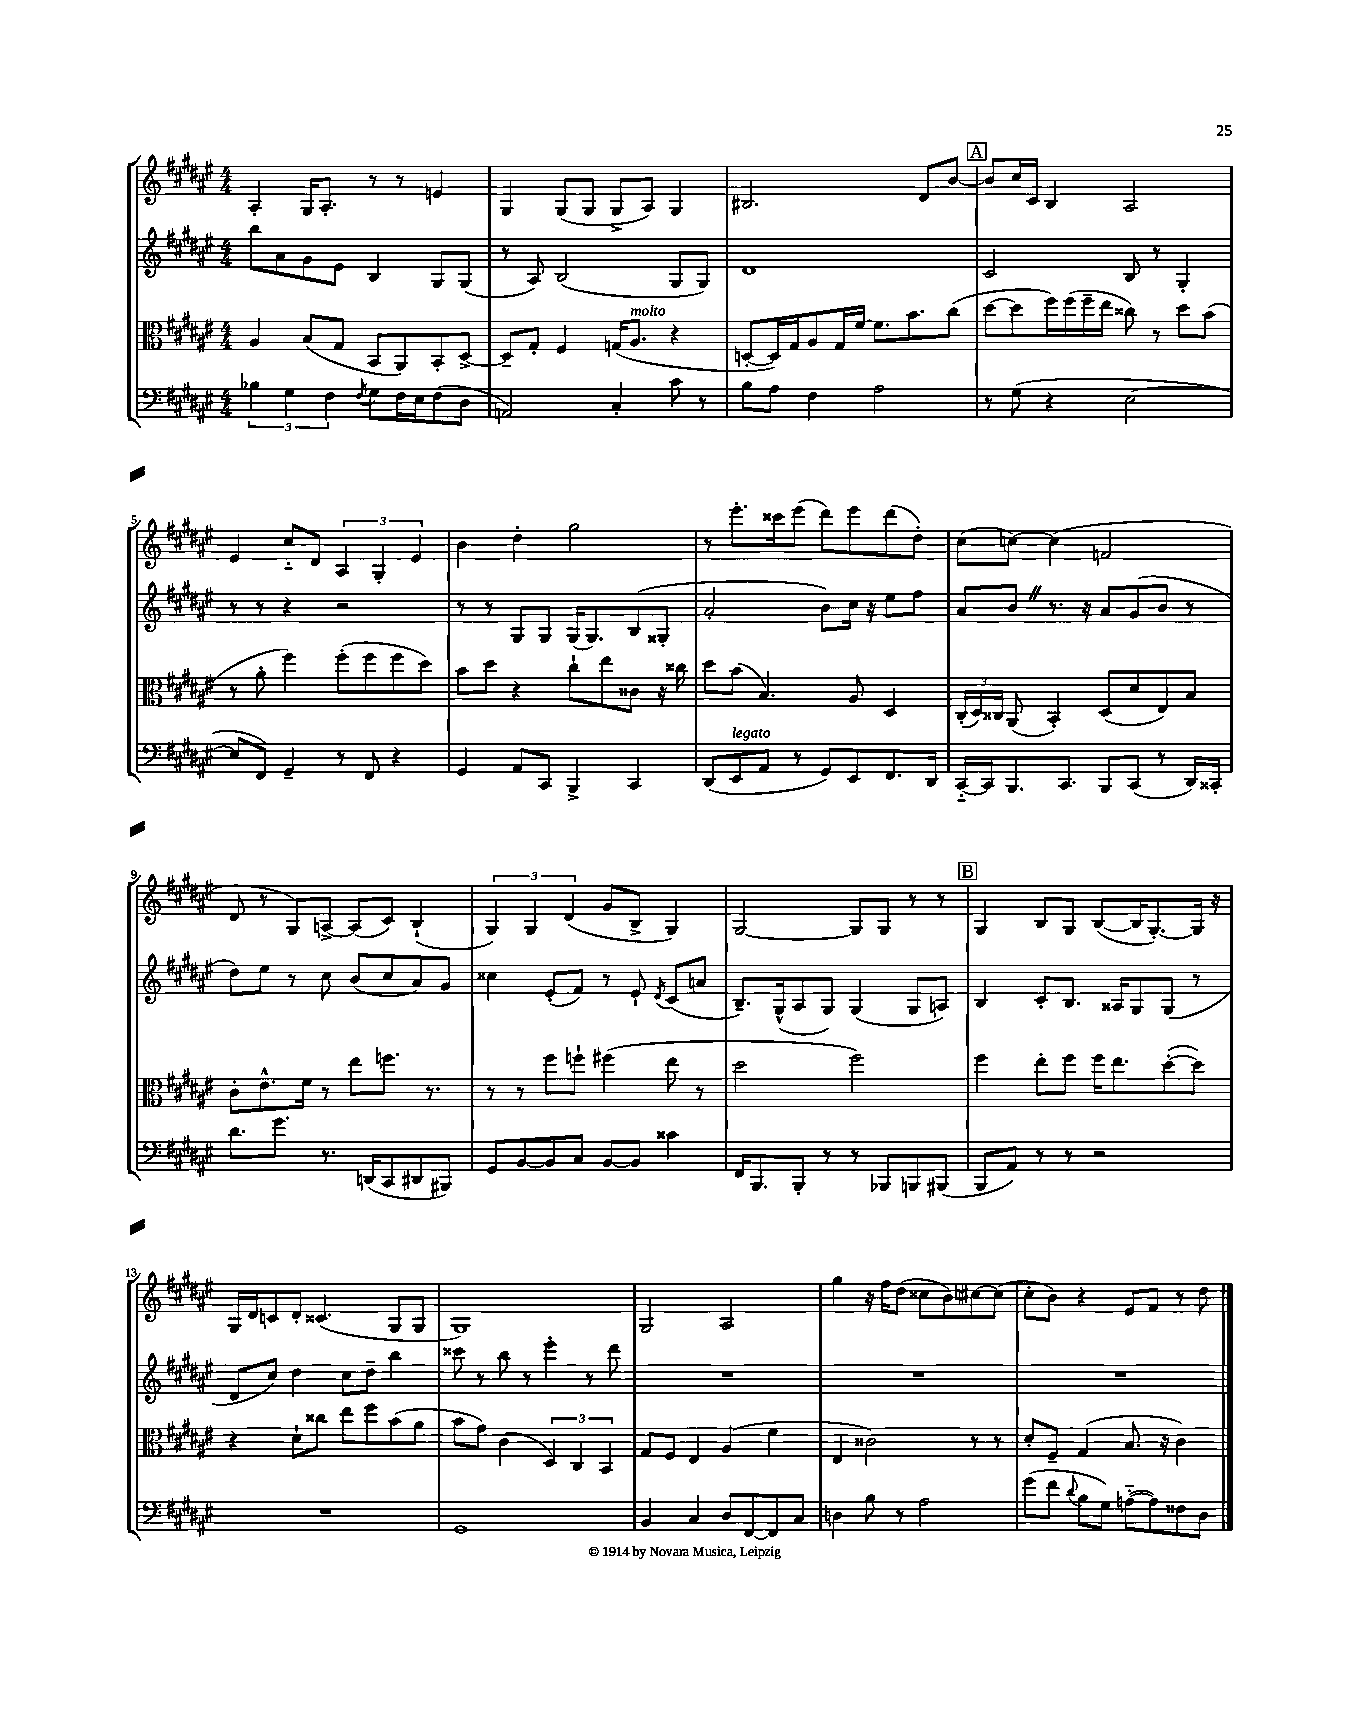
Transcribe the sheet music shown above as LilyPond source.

<<
\new StaffGroup <<
\new Staff = "s0" {
    \clef treble \key fis \major \numericTimeSignature \time 4/4
    \autoBeamOff ais4-. gis16[ ais8.]-. r8 r8 e'4 |
    gis4 gis8[( gis8] gis8[-> ais8]) gis4 |
    bis2. dis'8[ b'8]~ |
    \mark \markup { \box "A" } b'8[ cis''16 cis'16] b4 ais2 |
    eis'4 cis''8[-_ dis'8] \tuplet 3/2 { ais4 gis4-. eis'4 } |
    b'4 dis''4-. gis''2 |
    r8 eis'''8.[-. cisis'''16 eis'''8]( dis'''8[) eis'''8 dis'''8( dis''8]-.) |
    cis''8[( c''8]~) c''4( f'2 |
    dis'8 r8 gis8[) a8]~-> a8[( cis'8]) b4-!( |
    \tuplet 3/2 { gis4) gis4 dis'4( } gis'8[ b8]-> gis4) |
    gis2~ gis8[ gis8] r8 r8 |
    \mark \markup { \box "B" } gis4 b8[ gis8] b8[~( b16 gis8.~-.) gis16] r16 |
    gis16[ dis'16 c'8 dis'8]-. cisis'4.( gis8[ gis8] |
    gis1) |
    gis2 ais2 |
    gis''4 r16 fis''16[ dis''8]( cisis''8[ b'8) cis''8~ cis''8]( |
    cis''8[-. b'8]) r4 eis'8[ fis'8] r8 dis''8 \bar "|." |
}
\new Staff = "s1" {
    \clef treble \key fis \major \numericTimeSignature \time 4/4
    \autoBeamOff b''8[ ais'8 gis'8 eis'8] b4 gis8[ gis8]( |
    r8 ais8) b2( gis8[ gis8]) |
    dis'1 |
    \mark \markup { \box "A" } cis'2 b8 r8 gis4-. |
    r8 r8 r4 r2 |
    r8 r8 gis8[ gis8] gis16[( gis8.) b8( gisis8]-. |
    ais'2-. b'8[) cis''16] r16 eis''8[ fis''8] |
    ais'8[ b'8] \once \override BreathingSign.text = \markup { \musicglyph "scripts.caesura.straight" } \breathe r8. r16 ais'8[ gis'8( b'8] r8 |
    dis''8[) eis''8] r8 cis''8 b'8[( cis''8 ais'8) gis'8] |
    cisis''4 eis'8[-.( fis'8]) r8 eis'8-! \acciaccatura { dis'8 } cis'8[( a'8] |
    b8.[--) gis16-^( ais8 gis8]) gis4( gis8[ a8]) |
    \mark \markup { \box "B" } b4 cis'8[-. b8.] aisis16[ gis8 gis8]( r8 |
    dis'8[ cis''8]) dis''4 cis''8[ dis''8]-- b''4 |
    cisis'''8 r8 b''8 r8 eis'''4-. r8 dis'''8 |
    R1 |
    R1 |
    R1 \bar "|." |
}
\new Staff = "s2" {
    \clef alto \key fis \major \numericTimeSignature \time 4/4
    \autoBeamOff ais4 b8[( gis8] b,8[ ais,8) b,8-. dis8]~-> |
    dis8[-- gis8]-. fis4 g16[( ais8.]^\markup { \italic "molto" } r4 |
    d8[~-. d16) gis16 ais8 gis16 fis'16]~ fis'8.[ b'8. cis''8]( |
    \mark \markup { \box "A" } dis''8[~ dis''8 fis''16) fis''16( fis''16-- eis''16] cisis''8) r8 dis''8[ b'8]( |
    r8 ais'8-. fis''4) fis''8[-.( fis''8 fis''8 dis''8]) |
    b'8[ dis''8] r4 cis''8[-! eis''8 cisis'8] r16 cisis''16 |
    dis''8[ b'8]( b4.) ais8 dis4 |
    \tuplet 3/2 { cis16[-.( dis16) cisis16] } ais,8( b,4-.) dis8[( dis'8 eis8) b8] |
    cis'8[-. eis'8.-^ fis'16] r8 eis''8[ f''8.] r8. |
    r8 r8 fis''8[ f''8]-! fis''4( eis''8 r8 |
    dis''2 fis''2) |
    \mark \markup { \box "B" } fis''4 eis''8[-. fis''8] fis''16[ eis''8. dis''8~-.( dis''8]) |
    r4 dis'8[-! cisis''8] eis''8[ fis''8 b'8( ais'8] |
    b'8[ gis'8]) cis'4( \tuplet 3/2 { dis4) cis4 b,4 } |
    gis8[ fis8] eis4 ais4( fis'4 |
    eis4 cisis'2) r8 r8 |
    dis'8[-. fis8]-- gis4( b8. r16 cis'4) \bar "|." |
}
\new Staff = "s3" {
    \clef bass \key fis \major \numericTimeSignature \time 4/4
    \autoBeamOff \tuplet 3/2 { bes4 gis4 fis4 } \acciaccatura { fis8 } gis8[ fis16 eis16 fis8( dis8] |
    a,2) cis4-. cis'8 r8 |
    b8[ ais8] fis4 ais2 |
    \mark \markup { \box "A" } r8 gis8( r4 eis2~ |
    eis8[ fis,8]) gis,4-- r8 fis,8 r4 |
    gis,4 ais,8[ cis,8] b,,4-> cis,4 |
    dis,8[( eis,8^\markup { \italic "legato" } ais,8] r8 gis,8[) eis,8 fis,8. dis,16] |
    cis,16[~-_ cis,16 b,,8. cis,8.] b,,8[ cis,8]( r8 dis,16[) cisis,16]-. |
    dis'8.[ gis'8.] r8. d,16[( cis,8 dis,8 bis,,8]) |
    gis,8[ b,8~ b,8 cis8] b,8[~ b,8] cisis'4 |
    fis,16[ b,,8. b,,8]-. r8 r8 bes,,8[ b,,8 bis,,8]( |
    \mark \markup { \box "B" } b,,8[ ais,8]) r8 r8 r2 |
    R1 |
    gis,1 |
    b,4 cis4 dis8[ fis,8~ fis,8 cis8] |
    d4 b8 r8 ais2 |
    gis'8[( fis'8] \appoggiatura { dis'8 } b8[ gis8]) a8[~-_( a8) fisis8 dis8] \bar "|." |
}
>>
>>
